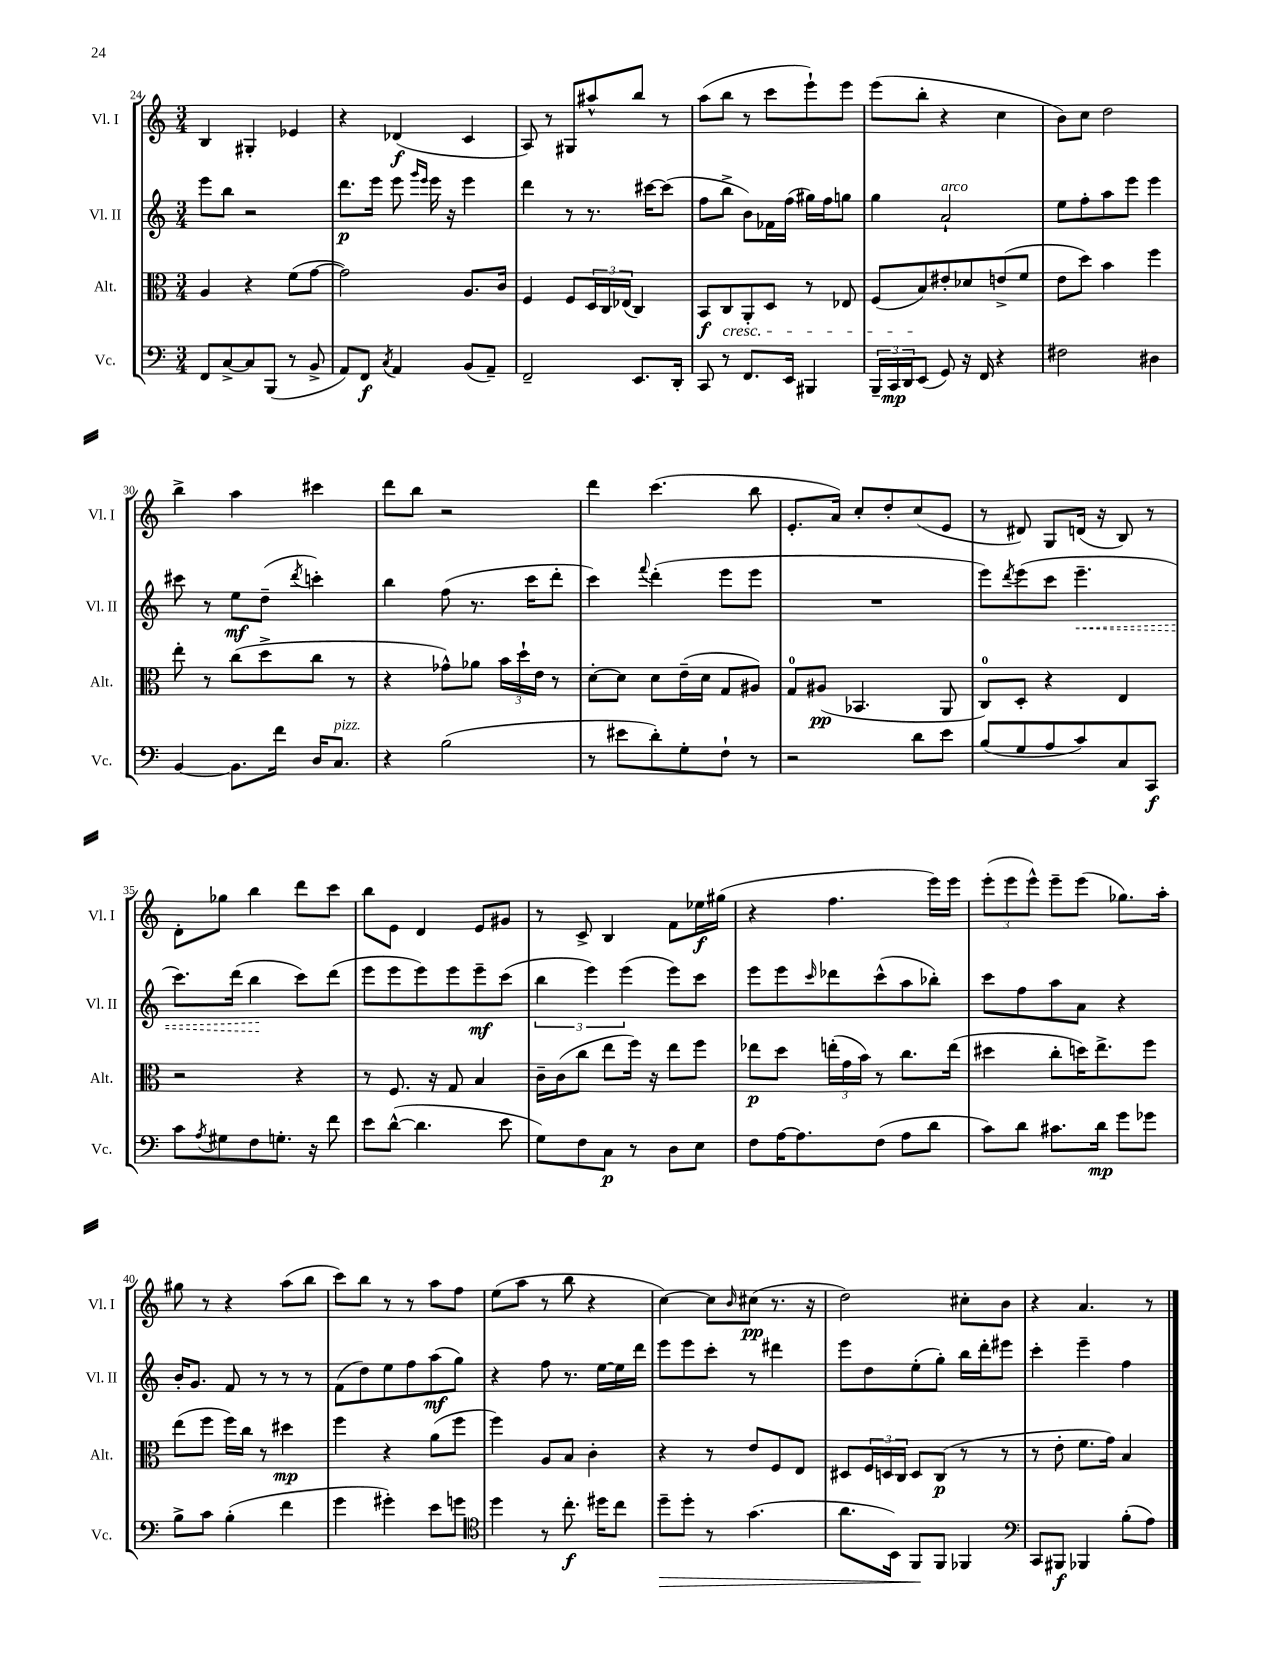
<<
\new StaffGroup <<
\new Staff = "s0" \with { instrumentName = "Vl. I" shortInstrumentName = "Vl. I" } {
    \clef treble \key c \major \numericTimeSignature \time 3/4
    b4 gis4-. ees'4 |
    r4 des'4\f( c'4 |
    a8) r8 gis8 ais''8-^ b''8 r8 |
    a''8( b''8 r8 c'''8 e'''8-!) e'''8 |
    e'''8( b''8-. r4 c''4 |
    b'8) c''8 d''2 |
    b''4-> a''4 cis'''4 |
    d'''8 b''8 r2 |
    d'''4 c'''4.( b''8 |
    e'8.-. a'16) c''8-. d''8-. c''8( e'8 |
    r8 dis'8) g8 d'16( r16 b8) r8 |
    d'8-. ges''8 b''4 d'''8 c'''8 |
    b''8 e'8 d'4 e'8 gis'8 |
    r8 c'8-> b4 f'8 ees''16\f gis''16( |
    r4 f''4. e'''16) e'''16 |
    \tuplet 3/2 { e'''8-.( e'''8 e'''8-^) } e'''8-- e'''8( ges''8.) a''16-. |
    gis''8 r8 r4 a''8( b''8 |
    c'''8) b''8 r8 r8 a''8 f''8 |
    e''8( a''8 r8 b''8 r4 |
    c''4~) c''8 \grace { b'16 } cis''8\pp( r8. r16 |
    d''2) cis''8-. b'8 |
    r4 a'4. r8 \bar "|." |
}
\new Staff = "s1" \with { instrumentName = "Vl. II" shortInstrumentName = "Vl. II" } {
    \clef treble \key c \major \numericTimeSignature \time 3/4
    e'''8 b''8 r2 |
    d'''8.\p e'''16 e'''8 \grace { g'''16 e'''16 } e'''16 r16 e'''4 |
    d'''4 r8 r8. cis'''16~ cis'''8( |
    f''8 b''8-> b'8) fes'16 f''16( gis''16) f''16 g''8 |
    g''4 a'2-!^\markup { \italic "arco" } |
    e''8 f''8-. a''8 e'''8 e'''4 |
    cis'''8 r8 e''8\mf d''8--( \acciaccatura { d'''8 } c'''4-.) |
    b''4 f''8( r8. c'''16 d'''8-. |
    c'''4) \appoggiatura { f'''8 } d'''4-.( e'''8 e'''8 |
    R2. |
    e'''8) \acciaccatura { d'''8 } e'''8( c'''8 \once \override Hairpin.style = #'dashed-line e'''4.--\< |
    c'''8.) d'''16( b''4\! c'''8) d'''8( |
    e'''8 e'''8 e'''8) e'''8 e'''8--\mf c'''8( |
    \tuplet 3/2 { b''4 e'''4) e'''4( } e'''8) c'''8 |
    e'''8 e'''8 \grace { c'''16 } des'''8 c'''8-^( a''8 bes''8-.) |
    c'''8 f''8 a''8 a'8 r4 |
    b'16-. g'8. f'8 r8 r8 r8 |
    f'8( d''8) e''8 f''8 a''8\mf( g''8) |
    r4 f''8 r8. e''16~ e''16 d'''16 |
    e'''8 e'''8 c'''8-. r8 dis'''4 |
    e'''8 d''8 e''8-.( g''8-.) b''16 d'''16-. eis'''8 |
    c'''4-. e'''4-- f''4 \bar "|." |
}
\new Staff = "s2" \with { instrumentName = "Alt." shortInstrumentName = "Alt." } {
    \clef alto \key c \major \numericTimeSignature \time 3/4
    a4 r4 f'8( g'8~ |
    g'2) a8. c'16 |
    f4 f8 \tuplet 3/2 { d16 c16 ees16( } c4) |
    b,8\f c8\cresc a,8-. d8 r8 ees8 |
    f8( b8\!) eis'8-. des'8 e'8->( f'8 |
    e'8 d''8) b'4 f''4 |
    e''8-. r8 c''8( d''8-> c''8 r8 |
    r4 ges'8-^) aes'8 \tuplet 3/2 { b'16 d''16-! e'16 } r8 |
    d'8~-. d'8 d'8 e'16--( d'16 g8 ais8) |
    g8-0 ais8\pp( bes,4. a,8 |
    c8-0) d8-. r4 e4 |
    r2 r4 |
    r8 f8. r16 g8 b4 |
    c'16-- c'16( c''8 e''8 f''16) r16 e''8 f''8 |
    ees''8\p d''8 \tuplet 3/2 { e''16-.( g'16 b'16) } r8 c''8. e''16( |
    dis''4 c''8-. d''16) e''8.-> f''8 |
    e''8( f''8 f''16) c''16 r8 dis''4\mp |
    f''4 r4 a'8( f''8 |
    f''4) a8 b8 c'4-. |
    r4 r8 e'8 f8 e8 |
    dis8 \tuplet 3/2 { f16 d16 c16 } d8 c8\p( r8 r8 |
    r8 e'8-. f'8. g'16) b4 \bar "|." |
}
\new Staff = "s3" \with { instrumentName = "Vc." shortInstrumentName = "Vc." } {
    \clef bass \key c \major \numericTimeSignature \time 3/4
    f,8 c8~-> c8 b,,8( r8 b,8-> |
    a,8) f,8\f \acciaccatura { c8 } a,4 b,8( a,8--) |
    f,2-- e,8. d,16-. |
    c,8 r8 f,8. e,16 bis,,4 |
    \tuplet 3/2 { b,,16-- c,16\mp d,16 } e,8( g,8) r16 f,16 r4 |
    fis2 dis4 |
    b,4~ b,8. f'16 d16 c8.^\markup { \italic "pizz." } |
    r4 b2( |
    r8 eis'8 d'8-.) g8-. f8-! r8 |
    r2 d'8 e'8 |
    b8( g8 a8 c'8) c8 c,8\f |
    c'8 \acciaccatura { a8 } gis8 f8 g8.-. r16 f'8 |
    e'8 d'8~-^( d'4. e'8 |
    g8) f8 c8\p r8 d8 e8 |
    f8 a16~ a8. f8( a8 d'8 |
    c'8) d'8 cis'8. d'16\mp g'8 ges'8 |
    b8-> c'8 b4-.( f'4 |
    g'4 gis'4-.) e'8 g'8 |
    \clef tenor d''4 r8 c''8.-.\f dis''16 c''8 |
    d''8--\> d''8-. r8 g'4.( |
    a'8. b,16) f,8\! f,8 fes,4 |
    \clef bass c,8 bis,,8\f bes,,4 b8-.( a8) \bar "|." |
}
>>
>>
\layout { \context { \Score currentBarNumber = #24 } }
